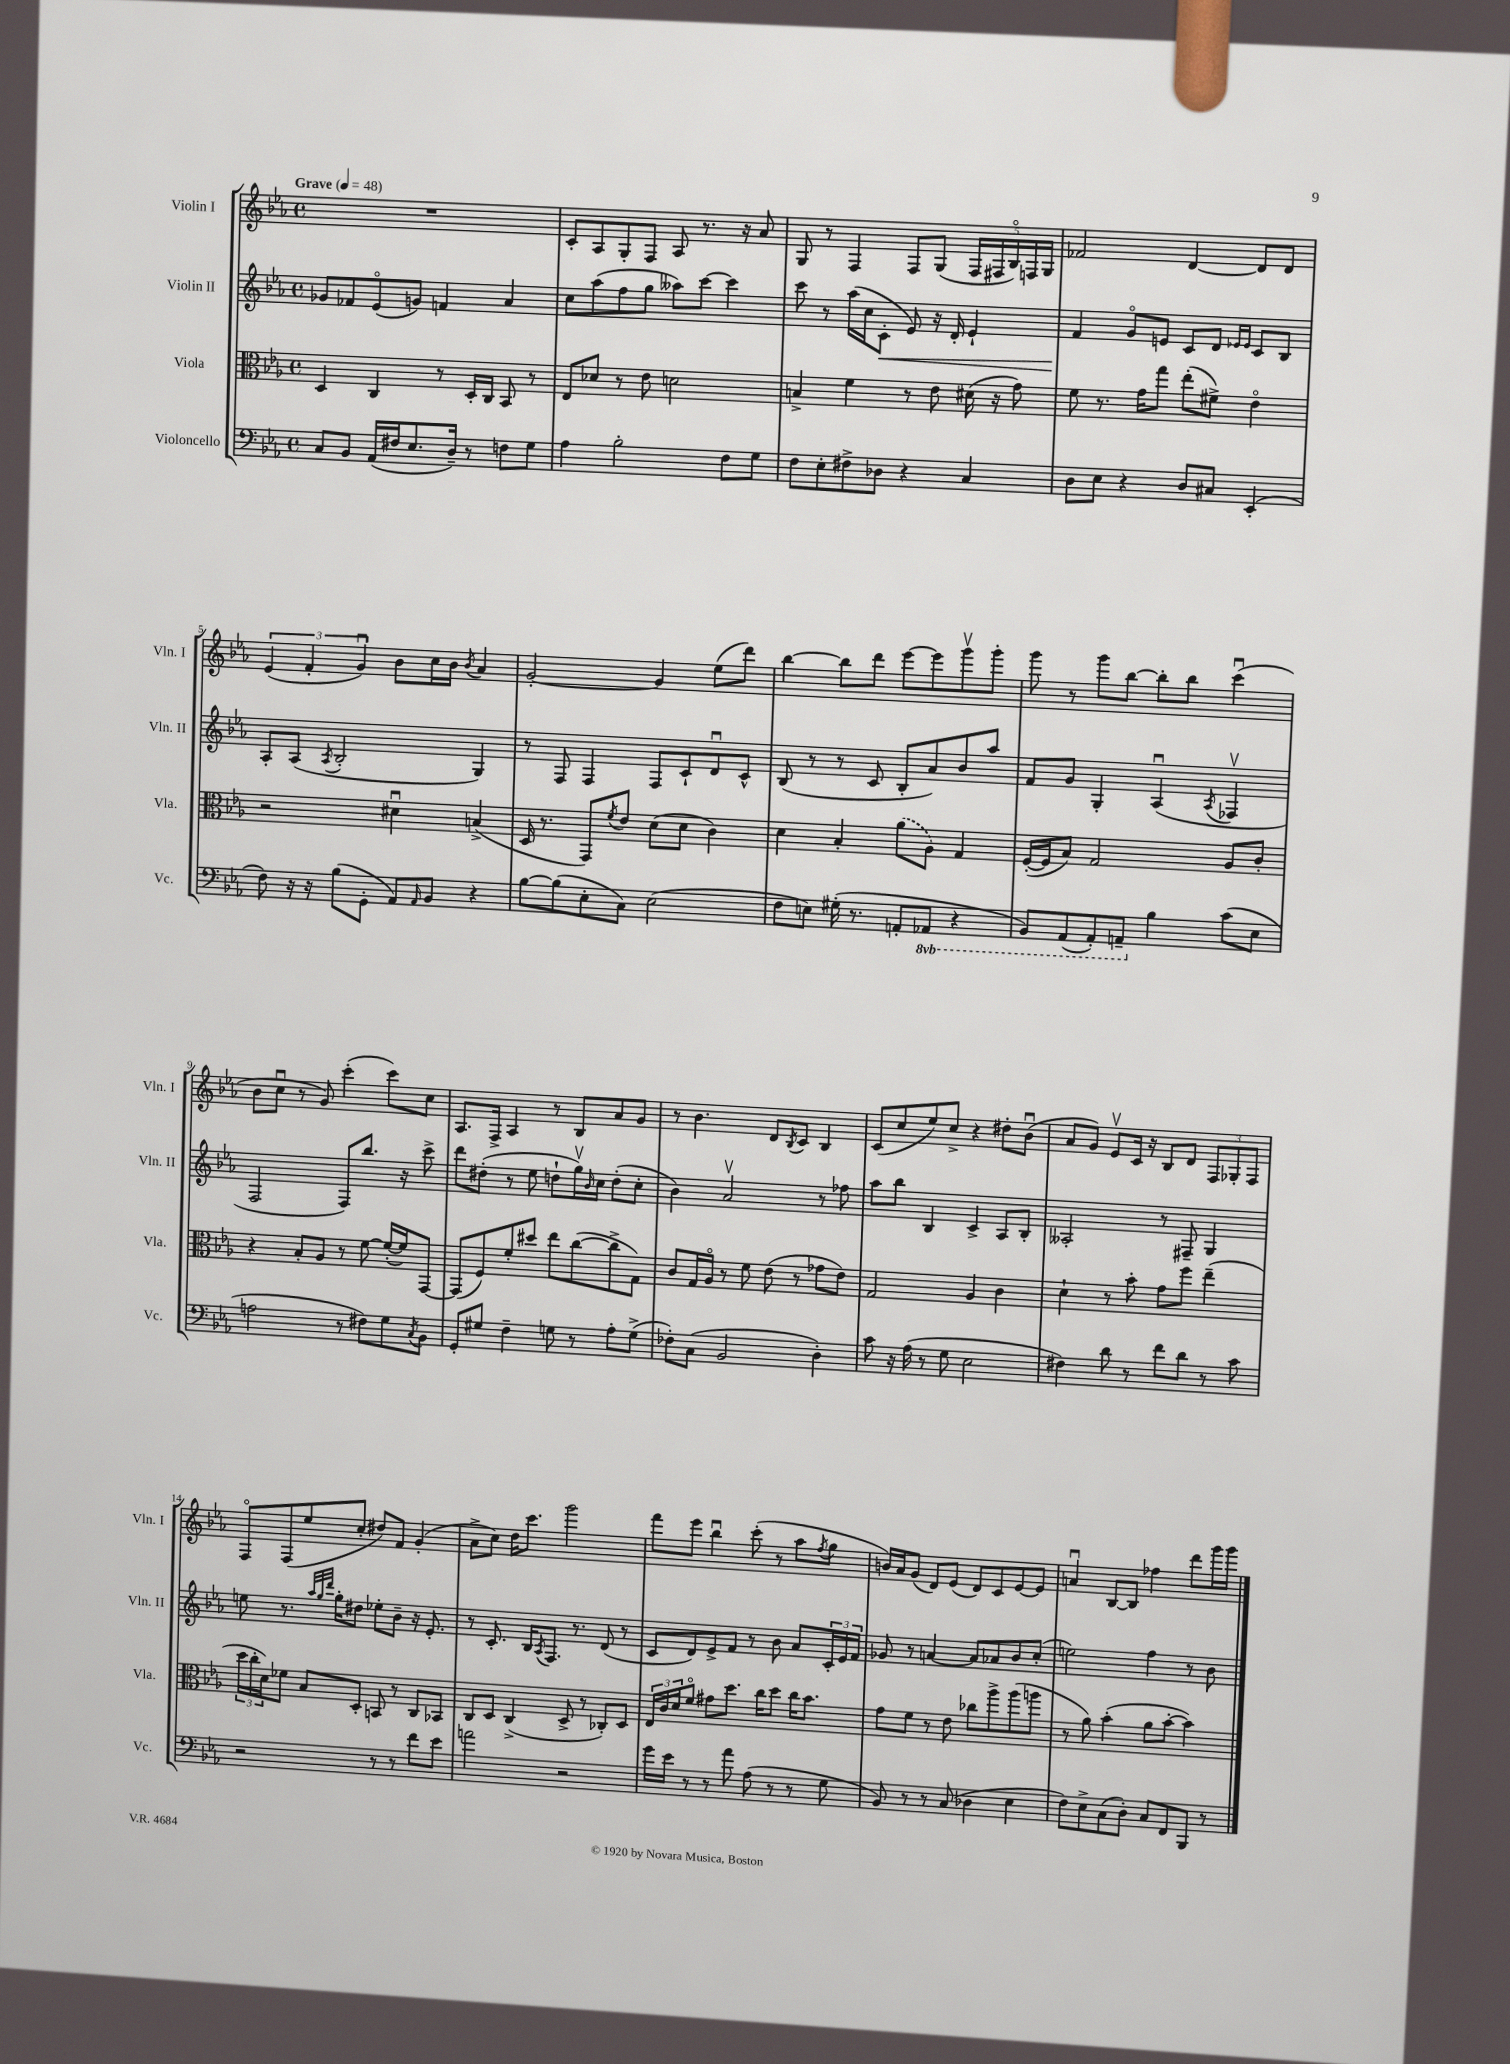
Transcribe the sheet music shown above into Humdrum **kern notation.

**kern	**kern	**kern	**kern
*staff4	*staff3	*staff2	*staff1
*clefF4	*clefC3	*clefG2	*clefG2
*k[b-e-a-]	*k[b-e-a-]	*k[b-e-a-]	*k[b-e-a-]
*M4/4	*M4/4	*M4/4	*M4/4
*met(c)	*met(c)	*met(c)	*met(c)
*MM48	*MM48	*MM48	*MM48
8C/L	4D/	8g-/L	1r
8BB-/J	.	8f-/	.
(16AA-/LL	4C/	(8e-o/	.
16F#/J	.	.	.
8.E-/	.	8g/J)	.
.	8r	4f/	.
16D~/Jk)	.	.	.
8r	16D'/LL	.	.
.	16C/JJ	.	.
8F\L	8BB-/	4a-/	.
8G\J	8r	.	.
=	=	=	=
4A-\	8E-/L	8cc\L	8c'/L
.	8d-/J	(8aa-\	8A-/
2B-'\	8r	8ff\	8G'/
.	8e-\	8gg\J	8F/J
.	2d\	8aa--\L)	8A-/
.	.	[8ccc\J	8.r
8F\L	.	4ccc\]	.
.	.	.	16r
8G\J	.	.	8a-/
=	=	=	=
8F\L	4B^/	8ccc\	8G/
8E-'\	.	8r	8r
8F#^\	4f\	(16aa-\LL	4F/
.	.	16cc\J	.
8D-\J	.	8c'\J	.
4r	8r	8e-/)	8F/L
.	8e-\	16r	(8G/J
.	.	16d'/	.
4C/	(16d#\	4e-`/	20F/LL
.	.	.	20F#/
.	16r	.	.
.	.	.	20B-o/)
.	8g\)	.	.
.	.	.	20F/
.	.	.	20G/JJ
=	=	=	=
8D\L	8f\	4f/	2f-/
8E-\J	8.r	.	.
4r	.	8go/L	.
.	16g\LK	.	.
.	8gg\J	8e/J	.
8D/L	(8ee-'\L	8c/L	[4d/
8C#/J	8f#^\J)	8d/J	.
.	.	16qqe-/LL	.
.	.	16qqe-/JJ	.
(4EE-'/	4e-o\	8c/L	8d/]L
.	.	8B-/J	8d/J
=	=	=	=
8F\)	2r	8A-'/L	(6e-/
16r	.	(8A-/J	.
.	.	.	6f'/
16r	.	.	.
.	.	8qA-/	.
(8B-\L	.	2B-'/	.
.	.	.	6gu/)
8GG'\J	.	.	.
8AA-/L)	4d#u\	.	8b-\L
16qqAA-/	.	.	.
8BB-/J	.	.	16cc\L
.	.	.	16b-\JJ
.	.	.	8qb-/
4r	(4B^/	4G/)	4a-/
=	=	=	=
[8B-\L	16D/	8r	[2g'/
.	8.r	.	.
(8B-\]	.	8F/	.
8E-'\	8GG/L)	4F/	.
.	8qf/	.	.
8C\J)	8e-/J	.	.
(2E-\	(8d\L	8F/L	4g/]
.	8d\J	8c`/	.
.	4c\)	8du/	(8ee-\L
.	.	8c^^/J	8ddd\J)
=	=	=	=
8F\L	4d\	(8B-/	[4bb-\
8E\J)	.	8r	.
(16G#'\	4B-'/	8r	8bb-\]L
8.r	.	.	.
.	.	8c/	8ddd\J
8AA'/L	(8a-\L	8B-'/L	[8eee-\L
8AAA-/J	8A-\J)	8a-/)	8eee-\]
4r	4G/	8b-/	8gggv\
.	.	8aa-/J	8ggg'\J
=	=	=	=
8BBB-/L)	([16F'/LL	8f/L	8ggg\
.	16F/]J	.	.
(8AAA-/	8B-/J)	8g/J	8r
8AAA-'/)	2G/	4G'/	8ggg\L
8AAA~/J	.	.	[8bb-\J
4B-\	.	(4A-u/	8bb-'\]L
.	.	.	8bb-\J
.	.	8qA-/	.
(8c\L	8A-/L	4F-v/	(4cccu\
8E-\J	8c'/J	.	.
=	=	=	=
2A\	4r	2F/	8b-\L
.	.	.	8ccu\J
.	8B-'/L	.	8r
.	8A-/J	.	8g/)
8r	8r	8F/L)	(4ccc'\
8F#\L)	[8f\	8.bb-/J	.
8G\	(16f'/_LL	.	8ccc\L)
.	16f/]J)	16r	.
8qC/	.	.	.
8BB-\J	[8GG/J	8ccc^\	8cc\J
=	=	=	=
8GG'/L	(8GG/]L	8ddd\L	8.A-/L
8G#/J	8F/)	(8dd#'\J	.
.	.	.	16F^/Jk
4F~\	8f'/	8r	4A-/
.	8dd#/J	8ee-\	.
8G\	8ee-\L	8dd`\L	8r
8r	([8cc\	16ggv\L)	8B-/L
.	.	16qqb-/	.
.	.	16cc\JJ	.
8A-'\L	8cc^\]	(8dd'\L	8a-/
(8G^\J	8G\J)	8cc'\J	8g/J
=	=	=	=
8F-'\L)	8c/L	4b-\)	8r
(8C\J	16G/L	.	4.b-\
.	16A-o/JJ	.	.
2BB-/	8r	2a-v/	.
.	8f\	.	.
.	(8e-\	.	8d/L
.	.	.	8qB-/
.	8r	.	8c/J
4D'\)	8g-\L	8r	4B-/
.	8e-\J)	8ff-\	.
=	=	=	=
8c\	2G/	8aa-\L	(8c/L
16r	.	8bb-\J	8cc/
(16A-\	.	.	.
8r	.	4B-/	8ee-/)
8G\	.	.	8cc^/J
2E-\	4A-/	4c^/	4r
.	4c\	8A-/L	8dd#'\L
.	.	8B-'/J	(8b-u\J
=	=	=	=
4F#\)	4d`\	2A--'/	8a-/L
.	.	.	8g/J)
8d\	8r	.	8e-v/L
8r	8b-'\	.	16c/Jk
.	.	.	16r
8f\L	8g\L	8r	8B-/L
8d\J	8ff\J	8F#~/	8d/J
8r	(4ee-~\	4G/	12F/L
.	.	.	12G-'/
8c\	.	.	.
.	.	.	12F/J
=	=	=	=
2r	24dd\LL	8ee\	8Fo/L
.	24cc'\	.	.
.	24d\J)	.	.
.	8f-\J	8.r	(8F/
.	8B-/L	.	8ee-/
.	.	32qqaa-/LLL	.
.	.	32qqgg/	.
.	.	32qqddd/JJJ	.
.	.	16gg'\LK	.
.	8D'/J	8dd#\J	8cc'/J
8r	8BB/	8ee-'\L	8dd#/L)
8r	8r	8b-~\J	8f/J
8f\L	8C/L	16r	(4g'/
.	.	8.e-'/	.
8e-\J	8BB-/J	.	.
=	=	=	=
2a\	8C/L	8r	8a-^\L
.	8D/J	8.c'/	8cc\J)
.	(4C^/	.	16dd\LK
.	.	16B-/LK	8.ccc\J
.	.	8qA-/	.
.	.	8.F/J	.
2r	8D^/	.	2ggg\
.	.	8.r	.
.	8r	.	.
.	8C-'/L)	(8d/	.
.	8D/J	8r	.
=	=	=	=
16g\LL	24E-/LL	8c/L	8fff\L
.	24c/	.	.
16e-\JJ	.	.	.
.	24d/J	.	.
8r	8fo/J	8d/)	8eee-\J
8r	8g#\L	8e-^/	4bb-u\
8a-\	8.dd\J	8f/J	.
(8A-\	.	8r	(8ccc'\
.	16cc\LK	.	.
8r	8dd\J	8b-\	8r
8r	16cc\LK	8a-/L	8aa-\L
.	8.b-\J	.	.
.	.	.	8qff/
8G\	.	24c'/L	8gg\J
.	.	24e-/	.
.	.	24f/JJ	.
=	=	=	=
8BB-/)	8g\L	8g-/	16b/LL)
.	.	.	16a-/J
8r	8f\J	8r	(8g/J
8r	8r	[4a/	8d/L)
(8C/	8e-\	.	(8e-/J
4D-\	8cc-\L	8a/]L	8d/L)
.	8aa-^\	8a-/	8c/
4E-\	(8aa-\	8b-/	[8e-/
.	8aa\J	(8cc'/J	8e-/]J
=	=	=	=
8F\L)	8r	2ee\)	4au/
8E-^\	8a-\)	.	.
(8C\	(4b-'\	.	[8B-/L
8D'\J)	.	.	8B-/]J
8C/L	8a-\L	4ff\	4ff-\
8FF/	[8b-'\J	.	.
8BBB-/J	4b-\])	8r	8ddd\L
8r	.	8b-\	16ggg\L
.	.	.	16ggg\JJ
==	==	==	==
*-	*-	*-	*-
